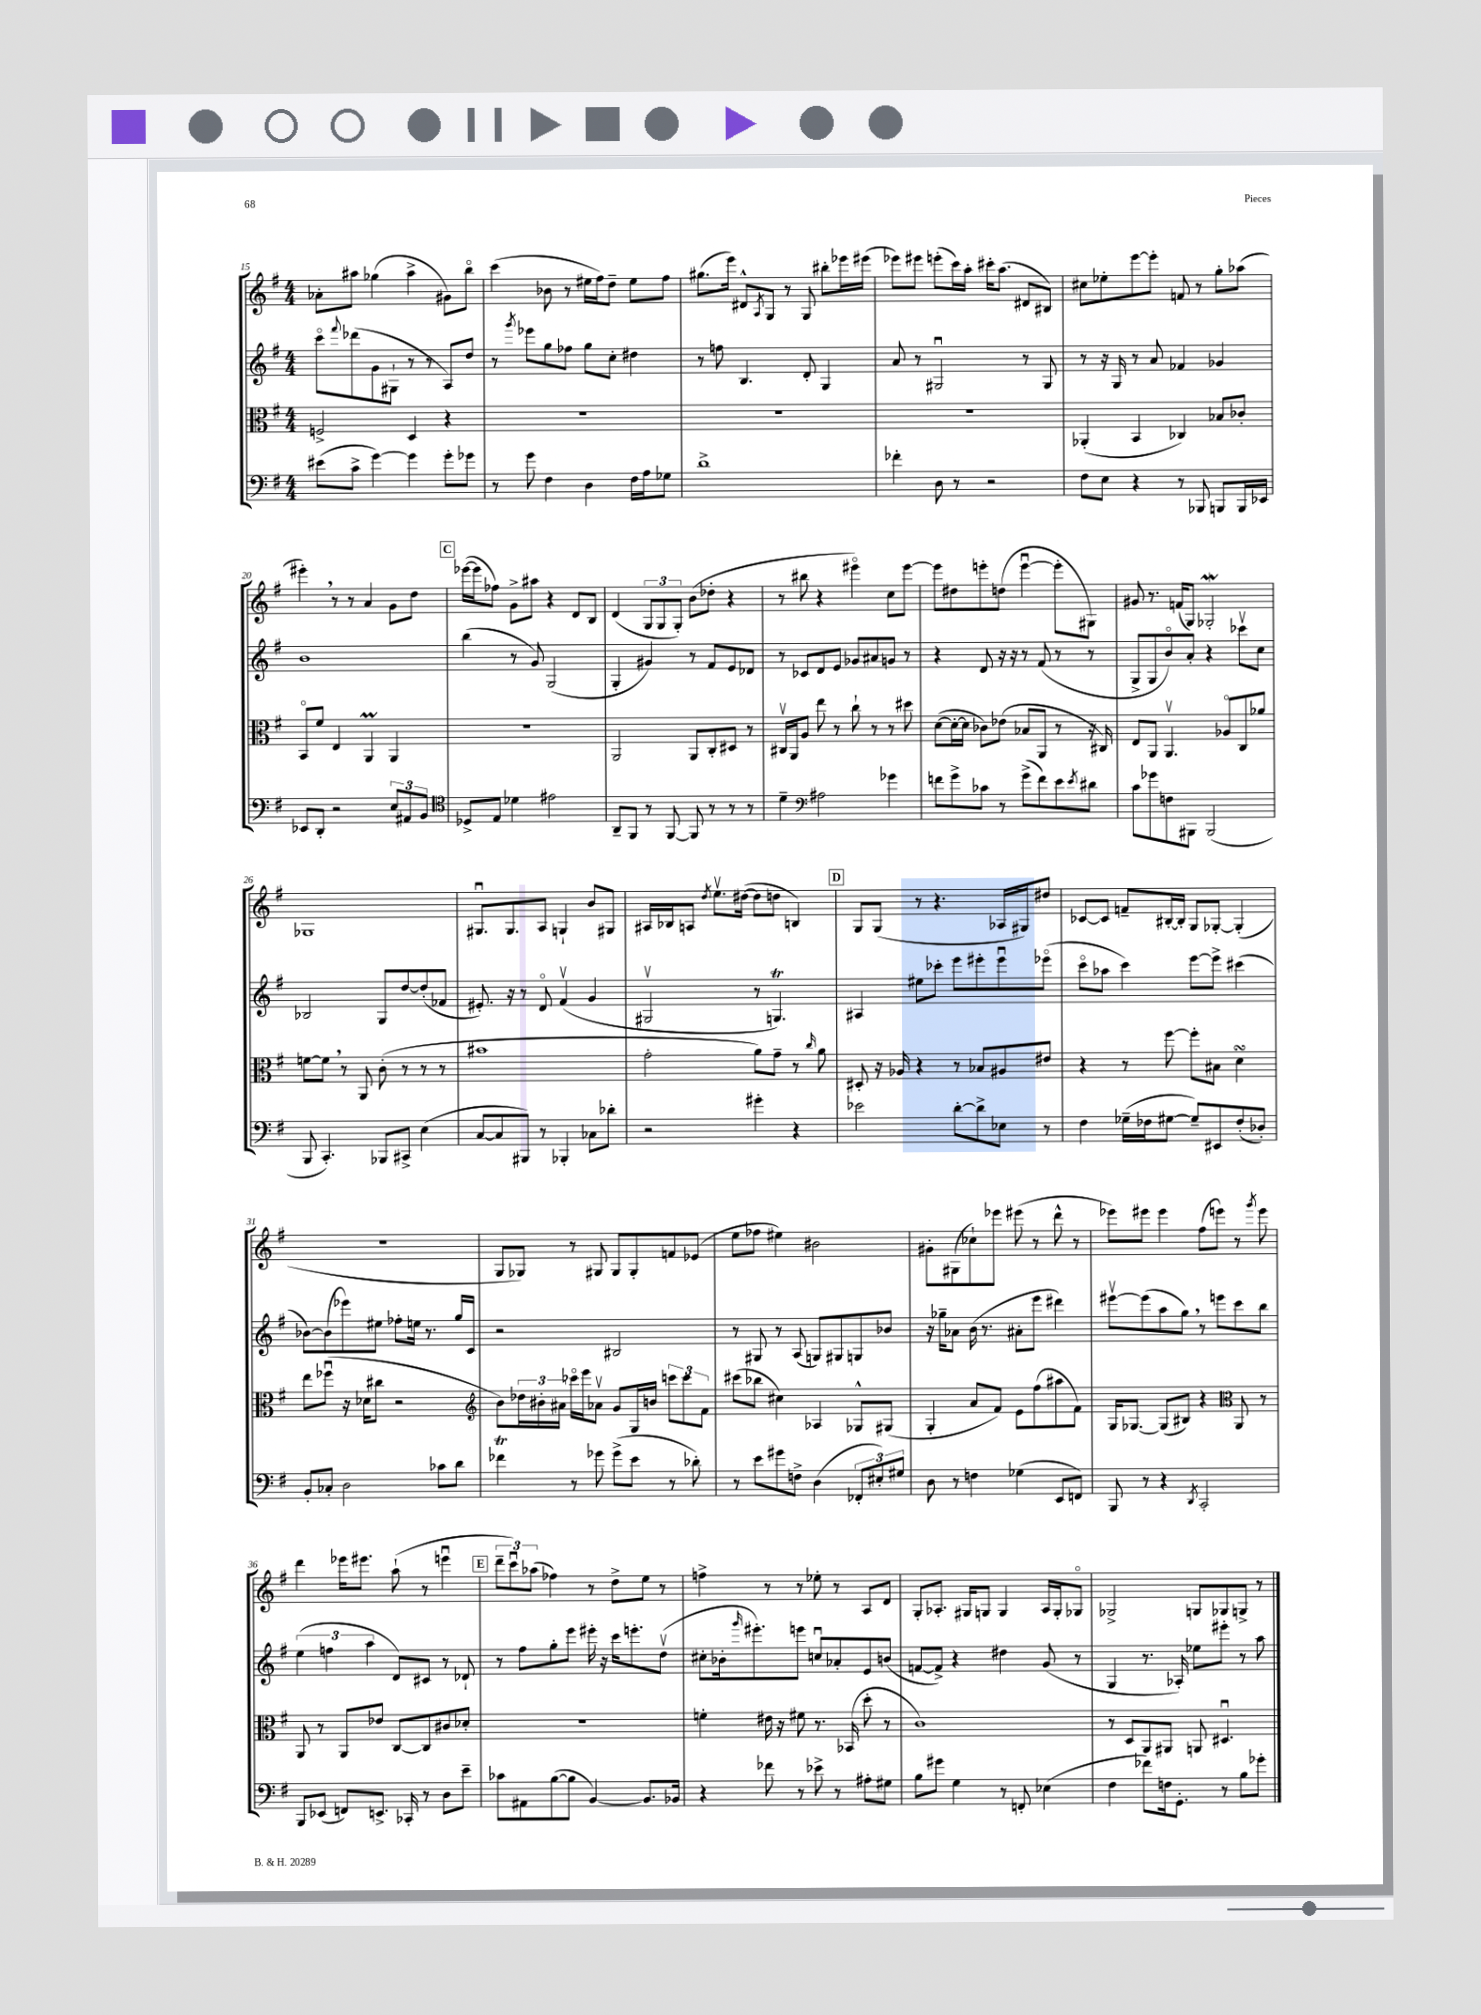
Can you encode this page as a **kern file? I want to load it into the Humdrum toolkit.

**kern	**kern	**kern	**kern
*staff4	*staff3	*staff2	*staff1
*clefF4	*clefC3	*clefG2	*clefG2
*k[f#]	*k[f#]	*k[f#]	*k[f#]
*M4/4	*M4/4	*M4/4	*M4/4
(8e#	2F^	8ccco	8a-'
.	.	8qqfff#	.
8c^	.	(8ddd-	8aa#
[4g)	.	8g	(4gg-
.	.	8G#`	.
4g]	4D	8r	4aa#^
.	.	8r	.
8g'	4r	8A)	8g#)
8g-	.	8dd	8bbo
=	=	=	=
8r	1r	8r	(4ccc
.	.	8qggg	.
8g	.	8eee-	.
4F#	.	8gg	8b-
.	.	8ff-	8r
4D	.	8gg	16ee#
.	.	.	16ff#)
.	.	8cc'	8dd~
16F#	.	4dd#	8ee#
16A	.	.	.
8G-	.	.	8ff#
=	=	=	=
1d^	1r	8r	(8.gg#
.	.	8ff	.
.	.	.	16eee)
.	.	4.B	8d#^^
.	.	.	8qA
.	.	.	8G
.	.	.	8r
.	.	8d'	8G
.	.	4G	8bb#'
.	.	.	16eee-
.	.	.	(16eee#
=	=	=	=
4f-'	1r	8a	8eee-)
.	.	8r	8eee#
8D	.	2G#u	(8eee'
8r	.	.	16ccc)
.	.	.	16aa'
2r	.	.	16ccc#'
.	.	.	(8.aa
.	.	8r	8d#
.	.	8G#	8B#)
=	=	=	=
8F#	(4AA-'	8r	8cc#
8E	.	16r	8ee-'
.	.	16G	.
4r	4BB	8r	[8eee
.	.	8a	8eee']
8r	4C-)	4f-	8f
8BBB-	.	.	8r
8BBB	8B-	4g-	8gg'
16BBB	8c-'	.	(8aa-
16EE-	.	.	.
=	=	=	=
8EE-	8BBo	1b	4eee#')
8DD'	8f#	.	.
2r	4E	.	8r
.	.	.	8r
.	4AA	.	4a
12E	4AA	.	8g
12AA#	.	.	.
.	.	.	8dd
12BB	.	.	.
=	=	=	=
*clefC4	*	*	*
8D-^	1r	(4bb	([16eee-
.	.	.	16eee-]
8E	.	.	8ff-)
4d-	.	8r	8g^
.	.	8g)	8aa#
2e#	.	(2G	4r
.	.	.	8d
.	.	.	8B
=	=	=	=
8AA~	2AA	4G'	(4d
8FF#	.	.	.
8r	.	4g#)	12G
.	.	.	12G
[8FF#	.	.	.
.	.	.	12G')
8FF#]	8AA	8r	(8b
8r	8C'	8f#	8dd-'
8r	8D#	8e	4r
8r	8r	8d-	.
=	=	=	=
4d~	16C#v	8r	8r
.	16AA	.	.
.	8A	8c-	8bb#
*clefF4	*	*	*
2A#	8ee	8d	4r
.	8r	8e	.
.	8cc`	8g-	4eee#o)
.	8r	8a#	.
4g-	8r	8g	8cc
.	8dd#	8r	[8eee#
=	=	=	=
8f	([8d	4r	8eee#]
8g^	16d'_	.	8dd#
.	16d]	.	.
8c-	8c-)	8d	8eee'
8r	(8e-	16r	(8dd
.	.	16r	.
(8g^	8B-	8r	[4eeeu
8f)	8AA	(8f#	.
8e	8r	8r	8eee']
8qe	.	.	.
8d#	16r	8r	8G#)
.	16C#)	.	.
=	=	=	=
8c	8E	8G^	8g#
8g-	8AA	8G	8.r
8F	4.AAv	8bo)	.
.	.	.	(16f
8BBB#	.	8a'	8G)
(2BBB#	.	4r	2G-'
.	8A-o	.	.
.	8C	8ccc-v	.
.	8a-	8cc	.
=	=	=	=
8BBB	[8f	2B-	1G-
4.CC')	8f]	.	.
.	8r	.	.
.	8AA	.	.
8BBB-	(8c'	8G	.
8CC#^	8r	[8dd	.
(4E	8r	(8dd']	.
.	8r	8f-	.
=	=	=	=
[8C	1b#	8.e#')	8.G#u
8C]	.	.	.
.	.	16r	8.G#
8BBB#)	.	8r	.
8r	.	8do	8A
4BBB-'	.	(4f#v	4G`
8C-	.	4g	8b
8d-'	.	.	8G#
=	=	=	=
2r	2g'	2G#v	16A#
.	.	.	16B-
.	.	.	8A
.	.	.	8qdd
.	.	.	8.eev
.	.	.	([16dd#
4g#'	8a)	8r	8dd#]
.	8g~	4.G)	8dd
4r	8r	.	4B)
.	16qqcc	.	.
.	8a	.	.
=	=	=	=
2e-	8D#'	4A#	8G
.	16r	.	(8G
.	16A-	.	.
.	4r	8ee#	8r
.	.	8ccc-'	4.r
[8d'	8r	8eee	.
8d^]	8B-	8eee#'	.
8E-	8A#	8eee#u	16A-
.	.	.	16G#)
8r	8e#	(8eee-o	8dd#
=	=	=	=
4F#	4r	8ccco	[8c-
.	.	8aa-	8c-]
(16G-~	8r	4ccc)	8f~
16F-	.	.	.
[8G#	[8ff#	.	[16B#'
.	.	.	16B#']
8G#~])	8ff#']	[8eee	8G
8EE#	8B#	8eee^]	[8G-'
(8F-'	4d	(4ccc#	(4G-']
8D-')	.	.	.
=	=	=	=
8BB'	8ee	[8b-)	1r
8C-'	(8ff-u	(8b-]	.
2D	16r	8eee-)	.
.	16d-	.	.
.	8cc#	8ee#	.
.	2r	8ff-'	.
.	.	16ee	.
.	.	8.r	.
8c-	.	.	.
8d	.	16gg	.
.	.	16c	.
=	=	=	=
*	*clefG2	*	*
4f-	8b)	2r	8G
.	24dd-	.	8G-)
.	24b#'	.	.
.	24a#	.	.
8r	16ccc-o	.	8r
.	16eee	.	.
8g-	8a-v	.	8G#
(8g-^	8g	2B#	8G#
8e	16G	.	8G#'
.	16b	.	.
8r	12ccc	.	8f
.	12ccc	.	.
8d-')	.	.	(8e-
.	12f#	.	.
=	=	=	=
8r	(8ccc#	8r	8ee
8e	8bb-	8G#	8ff-
8g#	4cc#)	8r	4ee#)
8F^	.	(8A	.
(4D	4A-	8G)	2b#
.	.	8G#	.
12FF-'	8G-^^	8G	.
12E#')	.	.	.
.	(8G#	8b-	.
12G#	.	.	.
=	=	=	=
8D	4G'	16r	8g#'
.	.	16gg-~	.
8r	.	8a-	(8G#
4F	8a	(16b	8cc-`)
.	.	8.r	.
.	8f#)	.	8eee-
(4G-	8e	8a#'	(8eee#
.	(8ff#	8eee	8r
8EE	8aa#	4ddd#)	8ddd^^
8FF)	8f#)	.	8r
=	=	=	=
8BBB	16G	[8eee#v	8eee-)
.	[8.G-	.	.
8r	.	(8eee#]	8eee#
4r	(8G-]	8aa	4eee#
.	8B#)	8gg)	.
8qDD	.	.	.
2CC'	4r	8r	(8ff#
.	.	8eee	8eee)
*	*clefC3	*	*
.	8AA	8ccc	8r
.	.	.	8qggg
.	8r	8bb	8eee
=	=	=	=
8BBB	8AA	(6ee	4ddd
(8EE-	8r	.	.
.	.	6ff	.
8FF)	8AA	.	16eee-
.	.	.	8.eee#
.	.	6aa	.
8.EE^	8e-	.	.
.	[8C	8d)	(8aa`
16CC-'	.	.	.
8r	8C]	8c#	8r
8D	8c#	8r	4eeeu
8e~	8d-'	8d-`	.
=	=	=	=
8c-	1r	8r	12ddd~
.	.	.	12cccu)
8AA#	.	8ff#	.
.	.	.	(12aa-
([8B	.	8gg'	4ff-)
8B]	.	8eee	.
[4BB)	.	16eee#'	8r
.	.	16r	.
.	.	16ccc	8dd^
.	.	8.eee'	.
8.BB]	.	.	8ee
.	.	(8ddv	8r
16BB-	.	.	.
=	=	=	=
4r	4f'	8cc#'	4ff^
.	.	16b-'	.
.	.	16qqggg	.
.	.	8.eee#')	.
8f-	16e#	.	8r
.	16r	.	.
8r	8f#	8eee	8r
8e-^	8.r	8ccu	8ee-'
8r	.	8a-'	8r
.	(16BB-	.	.
8A#'	8dd'	8e	8A
8G#	8r	(8b	8d
=	=	=	=
8B	1c)	[8f	8G'
8g#	.	8f^])	8.A-'
4G	.	4r	.
.	.	.	16G#
.	.	.	8G
8r	.	4dd#	4G
8FF'	.	.	.
(4E-	.	(8g	16A-
.	.	.	16G'
.	.	8r	8G-o
=	=	=	=
4F#	8r	4G	2G-^
.	8D	.	.
8f-)	8AA	8.r	.
16F	8AA#	.	.
8.GG'	.	16A-')	.
.	8AA	8ee-	8G
8r	4.D#u	8eee#'	8G-
8B	.	8r	8G^
8g-'	.	8aa	8r
==	==	==	==
*-	*-	*-	*-
